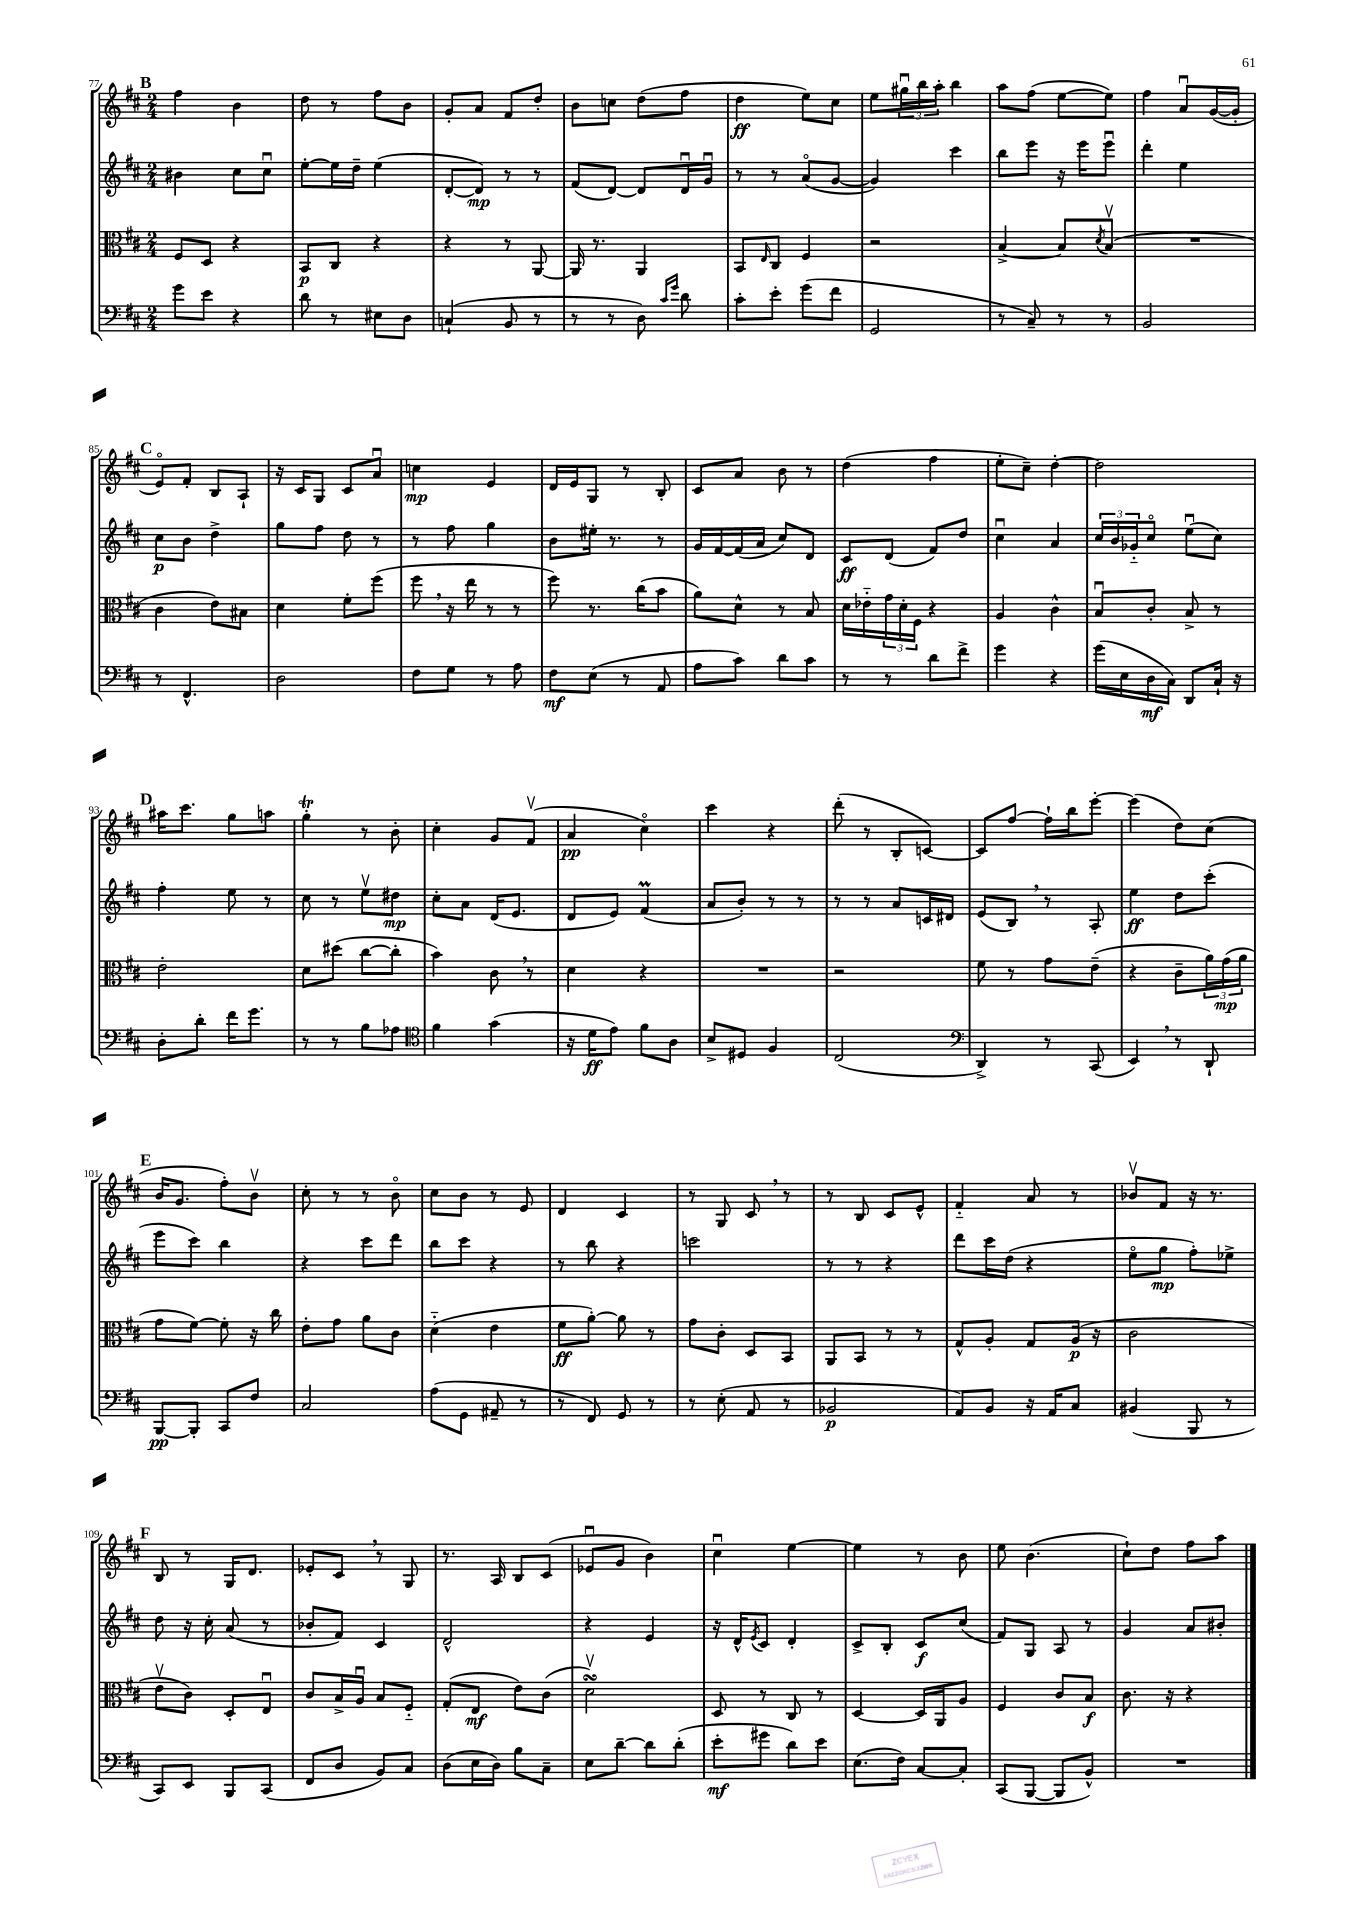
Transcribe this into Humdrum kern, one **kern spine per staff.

**kern	**kern	**kern	**kern
*staff4	*staff3	*staff2	*staff1
*clefF4	*clefC3	*clefG2	*clefG2
*k[f#c#]	*k[f#c#]	*k[f#c#]	*k[f#c#]
*M2/4	*M2/4	*M2/4	*M2/4
8g	8F#	4b#	4ff#
8e	8D	.	.
4r	4r	8cc#	4b
.	.	8cc#u	.
=	=	=	=
8d	8BB	[8ee'	8dd
8r	8C#	16ee]	8r
.	.	16dd~	.
8E#	4r	(4ee	8ff#
8D	.	.	8b
=	=	=	=
(4C`	4r	[8d'	8g'
.	.	8d])	8a
8BB	8r	8r	8f#
8r	[8AA	8r	8dd'
=	=	=	=
8r	16AA]	(8f#	8b
.	8.r	.	.
8r	.	[8d)	8cc
8D)	4AA	8d]	(8dd
16qqc#	.	.	.
16qqg	.	.	.
8d	.	16du	8ff#
.	.	16gu	.
=	=	=	=
8c#'	8BB	8r	4dd
.	16qqE	.	.
8e'	8C#	8r	.
(8g	4F#	(8ao	8ee)
8f#	.	[8g	8cc#
=	=	=	=
2GG	2r	4g])	8ee
.	.	.	24gg#u
.	.	.	24bb
.	.	.	24aa'
.	.	4ccc#	4bb
=	=	=	=
8r	[4B^	8bb	8aa
8C#~)	.	8eee	(8ff#
8r	8B]	16r	[8ee
.	.	16eee	.
.	8qd	.	.
8r	(8Bv	8eeeu	8ee])
=	=	=	=
2BB	2r	4ddd'	4ff#
.	.	4ee	8au
.	.	.	([16g
.	.	.	16g']
=	=	=	=
8r	4c#	8cc#	8eo)
4.FF#^^	.	8b	8f#'
.	8e)	4dd^	8B
.	8B#	.	8A`
=	=	=	=
2D	4d	8gg	16r
.	.	.	16c#
.	.	8ff#	8G
.	8f#'	8dd	8c#
.	(8ff#	8r	8au
=	=	=	=
8F#	8ff#	8r	4cc
8G	16r	8ff#	.
.	16ee	.	.
8r	8r	4gg	4e
8A	8r	.	.
=	=	=	=
8F#	8ff#)	8b	16d
.	.	.	16e
(8E	8.r	16ee#'	8G
.	.	8.r	.
8r	.	.	8r
.	(16cc#	.	.
8AA	8b	8r	8B'
=	=	=	=
8A	8a)	16g	8c#
.	.	[16f#	.
8c#)	8d^^	(16f#]	8a
.	.	16a	.
8d	8r	8cc#)	8b
8c#	8B	8d	8r
=	=	=	=
8r	16d	8c#	(4dd
.	16e-'~	.	.
8r	24g	(8d	.
.	24d'	.	.
.	24F#	.	.
8d	4r	8f#)	4ff#
8f#^	.	8dd	.
=	=	=	=
4g	4A	4cc#u	8ee'
.	.	.	8cc#~)
4r	4c#^^	4a	[4dd'
=	=	=	=
(16g	8Bu	24cc#	2dd]
.	.	24b	.
16E	.	.	.
.	.	24g-'~	.
16D	8c#'	8cc#o	.
16C#)	.	.	.
8DD	8B^	(8eeu	.
16C#`	8r	8cc#)	.
16r	.	.	.
=	=	=	=
8D'	2e'	4ff#'	16aa#
.	.	.	8.ccc#
8d'	.	.	.
16f#	.	8ee	8gg
8.g	.	.	.
.	.	8r	8aa
=	=	=	=
8r	8d	8cc#	4gg'
8r	(8dd#	8r	.
8B	[8cc#	8eev	8r
8A-	8cc#']	8dd#	8b'
=	=	=	=
*clefC4	*	*	*
4f#	4b)	8cc#'	4cc#'
.	.	8a	.
(4g	8c#	(16d	8g
.	.	8.e	.
.	8r	.	(8f#v
=	=	=	=
16r	4d	8d	4a
16d	.	.	.
8e)	.	8e)	.
8f#	4r	(4f#	4cc#o)
8A	.	.	.
=	=	=	=
8B^	2r	8a	4ccc#
8D#	.	8b')	.
4F#	.	8r	4r
.	.	8r	.
=	=	=	=
(2C#	2r	8r	(8ddd'
.	.	8r	8r
.	.	8a	8B'
.	.	16c	[8c)
.	.	16d#	.
=	=	=	=
*clefF4	*	*	*
4DD^)	8f#	(8e	8c]
.	8r	8B)	[8ff#
8r	8g	8r	16ff#`]
.	.	.	16bb
(8CC#	(8e~	8A'	[8eee'
=	=	=	=
4EE)	4r	4ee	(4eee]
8r	8c#~	8dd	8dd)
8DD`	24a)	(8ccc#'	(8cc#
.	(24g	.	.
.	24a	.	.
=	=	=	=
[8BBB	8g	8eee	16b
.	.	.	8.g
8BBB']	[8f#)	8ccc#)	.
8CC#	8f#']	4bb	8ff#')
8F#	16r	.	8bv
.	16cc#	.	.
=	=	=	=
2C#	8e'	4r	8cc#'
.	8g	.	8r
.	8a	8ccc#	8r
.	8c#	8ddd	8bo
=	=	=	=
(8A	(4d'~	8bb	8cc#
8GG	.	8ccc#	8b
8AA#~	4e	4r	8r
8r	.	.	8e
=	=	=	=
8r	8f#	8r	4d
8FF#)	[8a')	8bb	.
8GG	8a]	4r	4c#
8r	8r	.	.
=	=	=	=
8r	8g	2ccc	8r
(8E'	8c#'	.	8G
8AA	8D	.	8c#
8r	8BB	.	8r
=	=	=	=
2BB-	8AA	8r	8r
.	8BB	8r	8B
.	8r	4r	8c#
.	8r	.	8e^^
=	=	=	=
8AA)	8G^^	8ddd	4f#'~
8BB	8A'	16ccc#	.
.	.	(16dd	.
16r	8G	4r	8a
16AA	.	.	.
8C#	(16A	.	8r
.	16r	.	.
=	=	=	=
(4BB#	2c#	8eeo	8b-v
.	.	8gg	8f#
8BBB	.	8ff#')	16r
.	.	.	8.r
8r	.	8ee-^	.
=	=	=	=
8CC#)	8ev	8dd	8B
8EE	8c#)	16r	8r
.	.	16cc#'	.
8BBB	8D'	(8a	16G
.	.	.	8.d
(8CC#	8Eu	8r	.
=	=	=	=
8FF#	8c#	8b-'	8e-'
8D	16B^	8f#)	8c#
.	16Au	.	.
8BB)	8B	4c#	8r
8C#	8F#'~	.	8G
=	=	=	=
(8D	(8G'	2d^^	8.r
16E	8E	.	.
16D)	.	.	16A
8B	8e)	.	8B
8C#~	(8c#	.	(8c#
=	=	=	=
8E	2dv)	4r	8e-u
[8d~	.	.	8g
8d]	.	4e	4b)
(8d'	.	.	.
=	=	=	=
8e'	8D	16r	4cc#u
.	.	16d^^	.
.	.	8qe	.
8g#	8r	8c#	.
8d)	8C#	4d'	[4ee
8e	8r	.	.
=	=	=	=
(8.E	[4D	8c#^	4ee]
.	.	8B'	.
16F#)	.	.	.
[8C#	16D]	8c#	8r
.	16AA	.	.
8C#']	8A	(8cc#	8b
=	=	=	=
(8CC#	4F#	8f#)	8ee
[8BBB	.	8G	(4.b
8BBB]	8c#	8A	.
8BB^^)	8B	8r	.
=	=	=	=
2r	8.c#	4g	8cc#`)
.	.	.	8dd
.	16r	.	.
.	4r	8a	8ff#
.	.	8b#'	8aa
==	==	==	==
*-	*-	*-	*-
